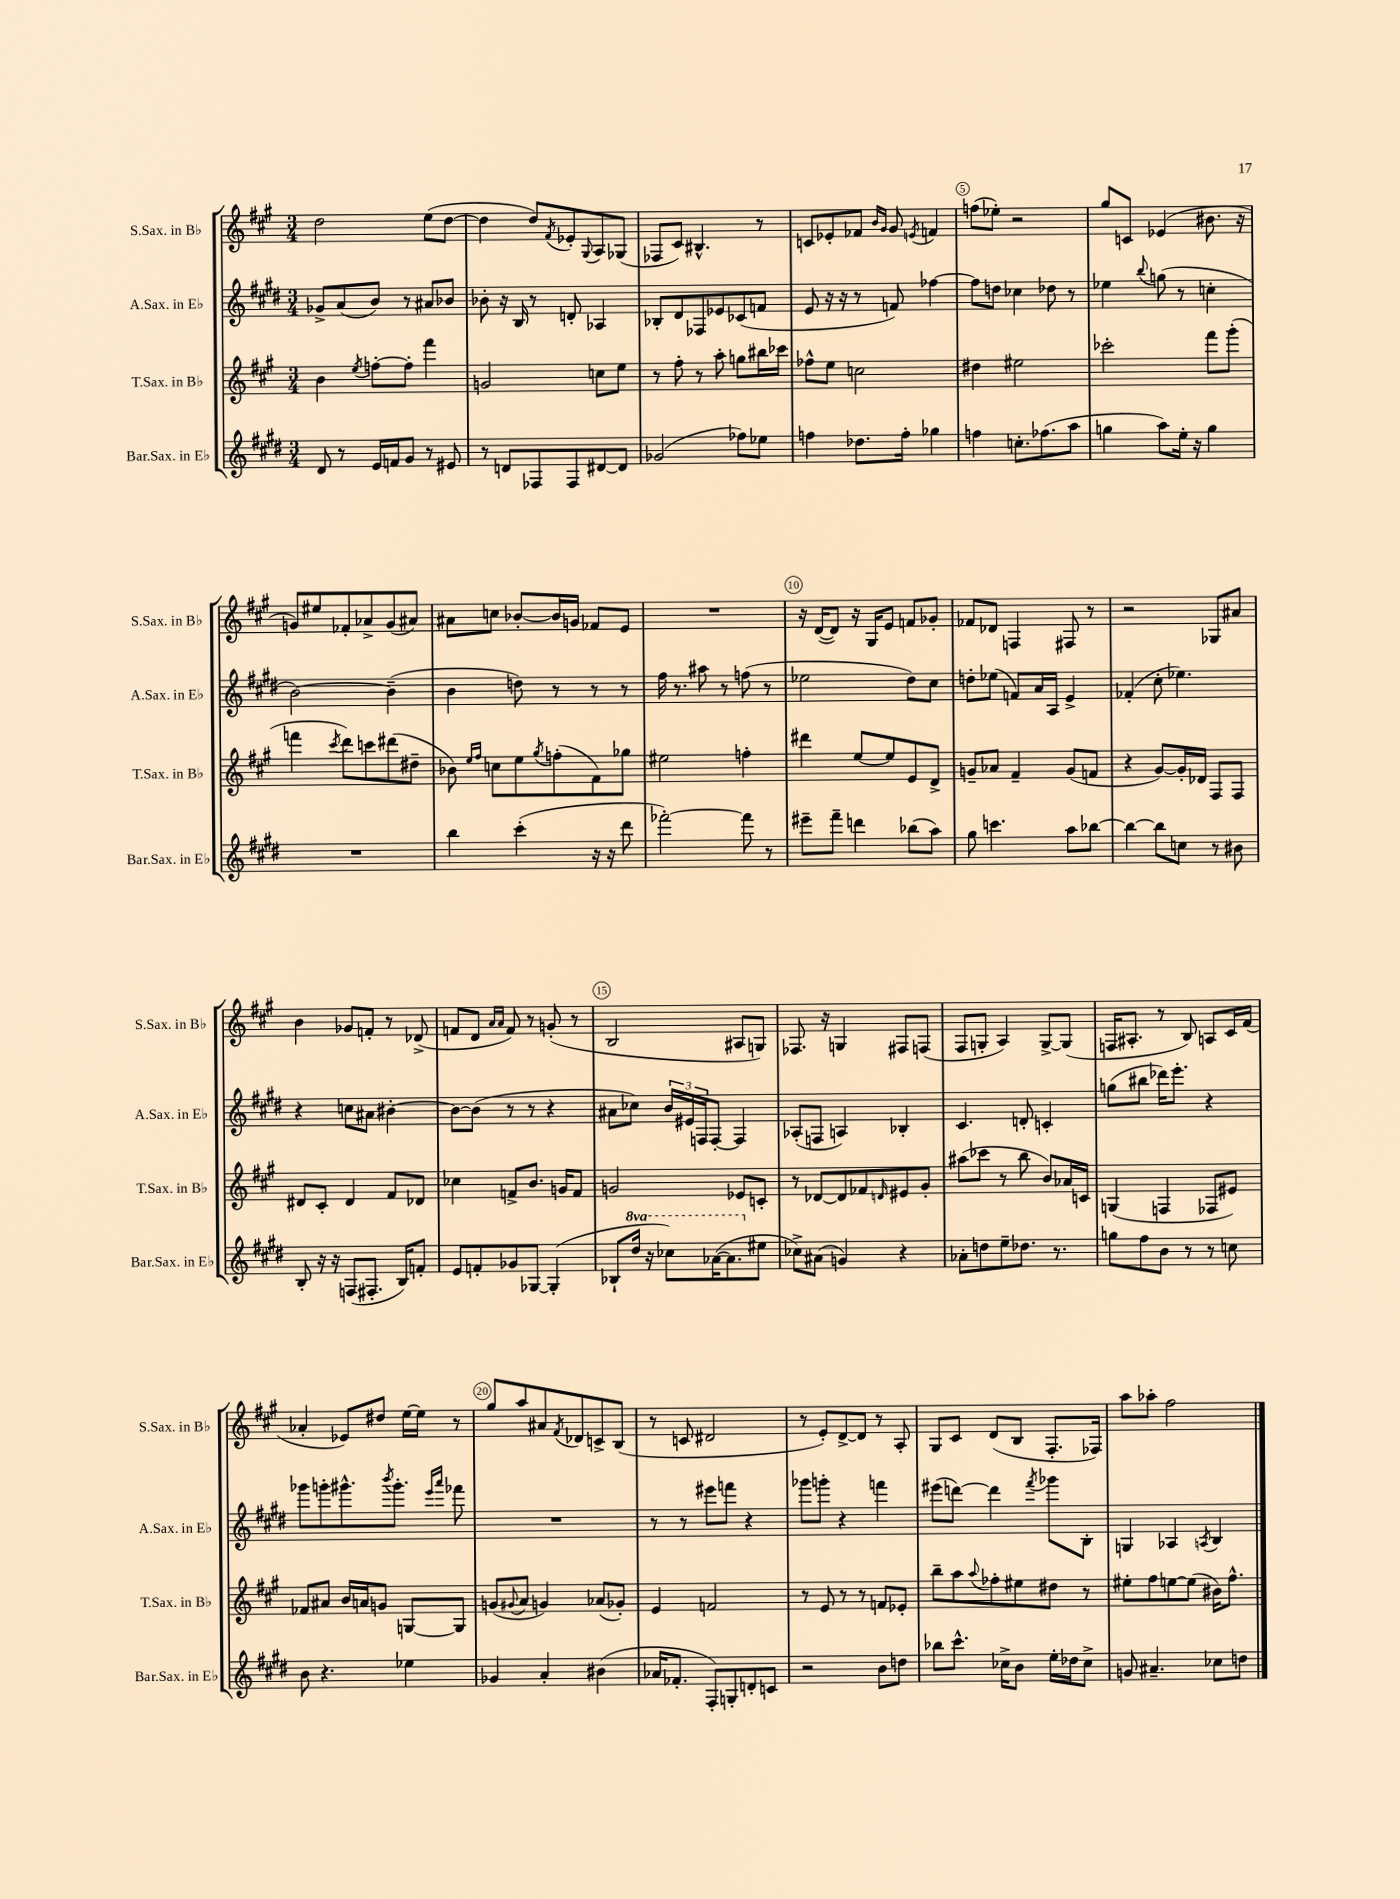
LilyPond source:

<<
\new StaffGroup <<
\new Staff = "s0" \with { instrumentName = "S.Sax. in Bb" shortInstrumentName = "S.Sax. in Bb" } {
    \clef treble \key a \major \numericTimeSignature \time 3/4
    d''2 e''8( d''8~ |
    d''4 d''8) \acciaccatura { fis'8 } ees'8-. \appoggiatura { gis8 } a8 ges8( |
    fes8 cis'8) bis4.-^ r8 |
    c'8 ees'8-. fes'8 \grace { b'16 gis'16 } gis'8 \acciaccatura { e'8 } f'4 |
    f''8( ees''8-.) r2 |
    gis''8 c'8 ees'4( bis'8. r16 |
    g'8) eis''8 fes'8-. aes'8-> g'8( ais'8) |
    ais'8 c''8 bes'8~-. bes'16 g'16 fes'8 e'8 |
    R2. |
    r16 d'16~( d'8) r16 gis16 e'8 f'8 ges'8-. |
    fes'8 des'8 f4 fis8 r8 |
    r2 ges8 ais'8 |
    b'4 ges'8 f'8-. r8 des'8->( |
    f'8 d'8 \grace { a'16 a'16 } f'8) r8 g'8-.( r8 |
    b2 ais8 g8) |
    fes8. r16 g4 fis8 f8( |
    fis8 g8-. a4) g8~-> g8( |
    f16 ais8.-. r8 b8) a8 cis'16 fis'16( |
    aes'4-. ees'8) dis''8 e''16~ e''16 r8 |
    gis''8 a''8 ais'8 \acciaccatura { fis'8 } des'8 c'8-> b8( |
    r8 c'8 dis'2 |
    r8 e'8-.) d'8~-> d'8 r8 a8-. |
    gis8 cis'8 d'8( b8 fis8.-. fes16) |
    a''8 aes''8-. fis''2 \bar "|." |
}
\new Staff = "s1" \with { instrumentName = "A.Sax. in Eb" shortInstrumentName = "A.Sax. in Eb" } {
    \clef treble \key e \major \numericTimeSignature \time 3/4
    ges'8-> a'8( b'8) r8 ais'8 bes'8 |
    bes'8-. r16 b16 r8 d'8-. aes4 |
    bes8-. dis'8 fes8 ees'8 ces'8( f'8 |
    e'8 r16 r16 r8 f'8) fes''4~ |
    fes''8 d''8 ces''4 des''8 r8 |
    ees''4 \appoggiatura { b''8 } g''8( r8 c''4-. |
    b'2~) b'4--( |
    b'4 d''8) r8 r8 r8 |
    fis''16 r8. ais''8 r8 f''8( r8 |
    ees''2 dis''8) cis''8 |
    d''8-. ees''8( f'8) a'16 a16 e'4-> |
    fes'4-.( cis''8-. ees''4.) |
    r4 c''8 ais'8 bis'4~-. |
    bis'8~ bis'8( r8 r8 r4 |
    ais'8 ces''8) \tuplet 3/2 { b'16 eis'16 f16 } f8~-. f4 |
    aes8-.( f8 a4) bes4-. |
    cis'4. d'8-. c'4-. |
    g''8( bis''8 des'''16) e'''8.-. r4 |
    ges'''8 g'''8-. gis'''8.-^ \acciaccatura { b'''8 } gis'''8.-. \grace { e'''16 a'''16 } fes'''8 |
    R2. |
    r8 r8 eis'''8 f'''8 r4 |
    ges'''8 g'''8-. r4 f'''4 |
    eis'''8( d'''8~) d'''4 \acciaccatura { fis'''8 } ges'''8 b8-. |
    g4 aes4 \acciaccatura { a8 } b4 \bar "|." |
}
\new Staff = "s2" \with { instrumentName = "T.Sax. in Bb" shortInstrumentName = "T.Sax. in Bb" } {
    \clef treble \key a \major \numericTimeSignature \time 3/4
    b'4 \acciaccatura { e''8 } f''8~-. f''8-. fis'''4 |
    g'2 c''8 e''8 |
    r8 fis''8-. r8 a''8-. g''8 bis''16 ces'''16 |
    fes''8-^ e''8 c''2 |
    dis''4 eis''2 |
    ces'''2-. fis'''8 gis'''8-.( |
    f'''4 \acciaccatura { cis'''8 } d'''8) c'''8 dis'''8( dis''8-- |
    bes'8) \grace { e''16 fis''16 } c''8 e''8 \acciaccatura { gis''8 } f''8-.( fis'8) ges''8 |
    eis''2 f''4-. |
    dis'''4 e''8~ e''8 e'8 d'8-> |
    g'8-- aes'8 fis'4-- g'8( f'8 |
    r4 gis'8~) gis'16-. des'16 fis8 fis8 |
    dis'8 cis'8-. dis'4 fis'8 des'8 |
    ces''4 f'8-> b'8. g'16 f'8 |
    g'2 ees'8 c'8-. |
    r8 des'8~ des'8 fes'8 \grace { d'16 } eis'8 gis'8-. |
    ais''8( ces'''8 r8 b''8 b'8) aes'16 c'16 |
    g4( f4 fes8 eis'8) |
    fes'8 ais'8 b'16 a'16 g'8 g8~ g8 |
    g'8( \appoggiatura { gis'8 } a'8 g'4) aes'8( ges'8-.) |
    e'4 f'2 |
    r8 e'8 r8 r8 f'8 ees'8-. |
    b''8-- a''8 \appoggiatura { a''8 } fes''8-. eis''8 dis''8 r8 |
    eis''8-. fis''8 e''8~ e''8( bis'16) fis''8.-^ \bar "|." |
}
\new Staff = "s3" \with { instrumentName = "Bar.Sax. in Eb" shortInstrumentName = "Bar.Sax. in Eb" } {
    \clef treble \key e \major \numericTimeSignature \time 3/4 \set Staff.ottavationMarkups = #ottavation-simple-ordinals
    dis'8 r8 e'16 f'16 gis'8 r8 eis'8 |
    r8 d'8 fes8 fes8 dis'8~ dis'8 |
    ges'2( fes''8) ees''8 |
    f''4 des''8. f''16-. ges''4 |
    f''4 c''8.-. fes''8.( a''8 |
    g''4 a''8) e''16-. r16 g''4 |
    R2. |
    b''4 cis'''4-.( r16 r16 dis'''8 |
    fes'''2~-.) fes'''8 r8 |
    eis'''8-- fis'''8-- d'''4 bes''8( a''8) |
    gis''8 c'''4. a''8 bes''8~ |
    bes''4~ bes''8 c''8 r8 bis'8 |
    b8-. r16 r16 f8( fis8.-. b16) f'8-. |
    e'8 f'8-. ges'8 ges8~ ges4-.( |
    bes8-! \ottava #1 dis'''16 r16 ces'''8) aes''16~( aes''8. \ottava #0 eis''8 |
    ces''8->) ais'8( g'4) r4 |
    aes'8-. d''8 e''8-- des''8. r8. |
    g''8 fis''8 b'8 r8 r8 c''8 |
    b'8 r4. ees''4 |
    ges'4 a'4-. bis'4( |
    aes'16 fes'8.-. fis8-.) g8-. d'8-. c'8 |
    r2 b'8 d''8 |
    bes''8 cis'''8.-^ ces''16-> b'8 e''16-. des''16 ces''8-> |
    g'8 ais'4.-- ces''8 d''8 \bar "|." |
}
>>
>>
\layout { \context { \Score \override BarNumber.break-visibility = ##(#f #t #t) barNumberVisibility = #(every-nth-bar-number-visible 5) \override BarNumber.stencil = #(make-stencil-circler 0.1 0.3 ly:text-interface::print) } }
